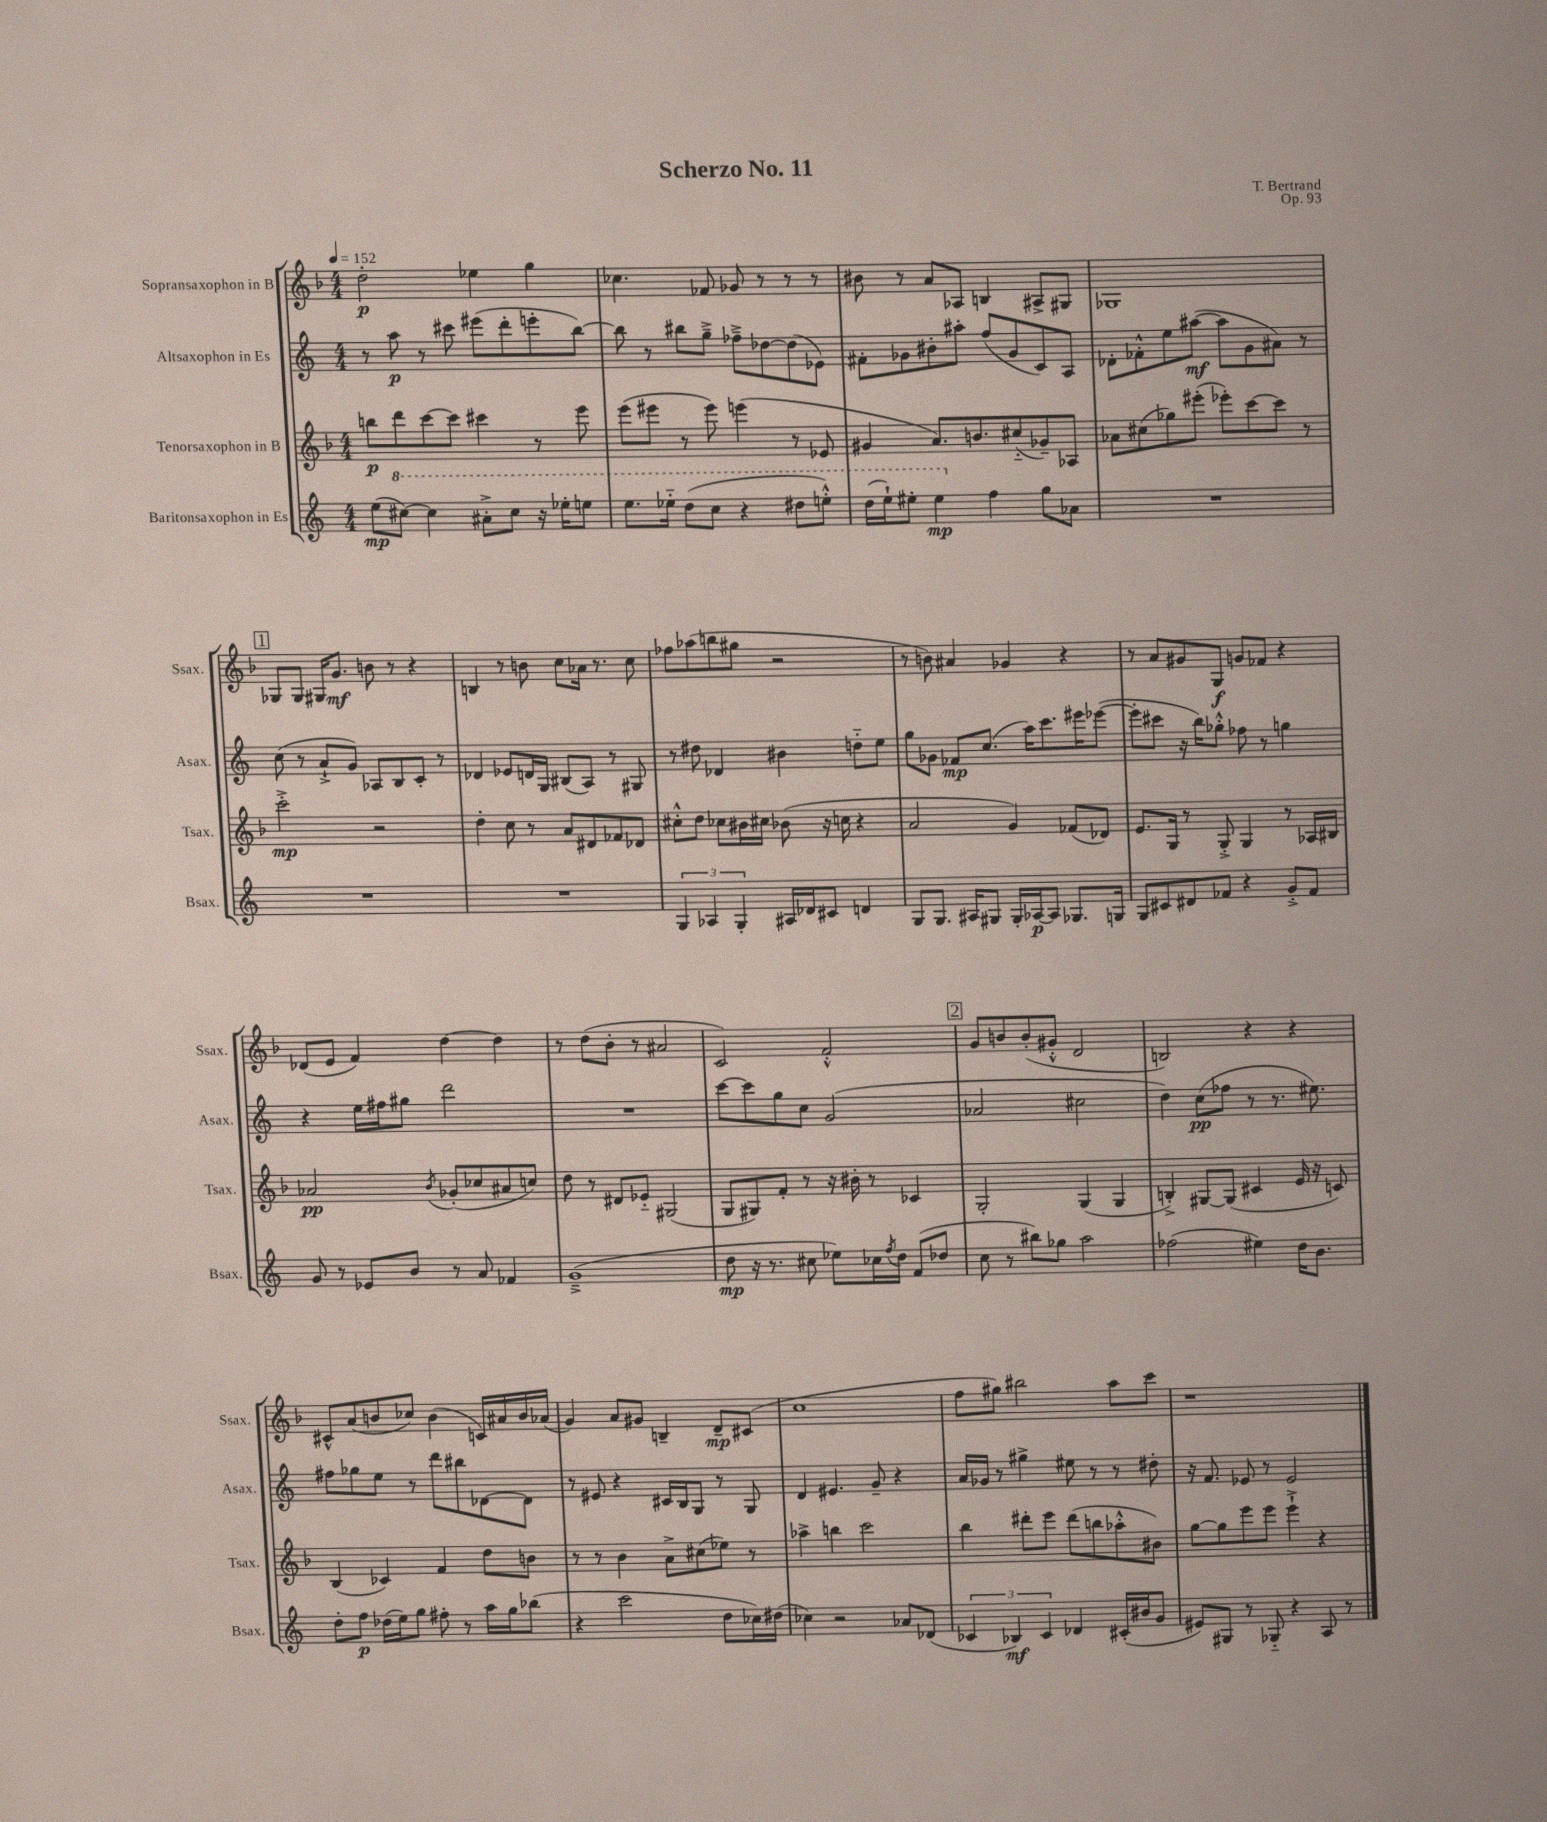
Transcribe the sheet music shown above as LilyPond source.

\header { title = "Scherzo No. 11" composer = "T. Bertrand" opus = "Op. 93" }
<<
\new StaffGroup <<
\new Staff = "s0" \with { instrumentName = "Sopransaxophon in B" shortInstrumentName = "Ssax." } {
    \clef treble \key f \major \numericTimeSignature \time 4/4 \tempo 4 = 152
    d''2-.\p ees''4 g''4 |
    ces''4. fes'8 ges'8 r8 r8 r8 |
    bis'8 r8 a'8 aes8 b4 ais8-> gis8 |
    ges1 |
    \mark \markup { \box "1" } ges8 ges8 gis16 g'8.\mf b'8 r8 r4 |
    b4 r8 b'8 c''8 aes'16 r8. c''8 |
    fes''8 aes''8( b''8 gis''8 r2 |
    r8 b'8) ais'4 ges'4 r4 |
    r8 a'8 gis'8 g8\f g'8 fes'8 r4 |
    des'8( e'8 f'4) d''4~ d''4 |
    r8 d''8( bes'8-. r8 ais'2 |
    c'2) f'2-.-^ |
    \mark \markup { \box "2" } g'8 b'8 b'8-.( gis'8-.-^ d'2 |
    b2) r4 r4 |
    cis'8-^ a'8( b'8 ces''8) b'4( c'16) ais'16 b'16 aes'16( |
    g'4) a'8 gis'8 b4-- d'8--\mp cis'8( |
    c''1 |
    f''8 gis''8) bis''2 a''8 c'''8 |
    r1 \bar "|." |
}
\new Staff = "s1" \with { instrumentName = "Altsaxophon in Es" shortInstrumentName = "Asax." } {
    \clef treble \key c \major \numericTimeSignature \time 4/4
    r8 a''8\p r8 cis'''8 eis'''8( d'''8-. e'''8-. b''8~) |
    b''8 r8 bis''8 g''8---> fes''8---> des''8~ des''8( ees'8) |
    fis'8-. ges'8 bis'8-. ais''8-. f''8( ges'8 c'8) a8 |
    des'8-. fes'8-.-^ e''8 ais''8~\mf( ais''8 g'8 ais'8) r8 |
    \mark \markup { \box "1" } c''8( r8 a'8-!-> g'8) aes8 b8 c'8-. r8 |
    des'4 ees'8 d'16 g16 bis8( a8) r8 gis8 |
    r8 dis''8 des'4 bis'4 d''8-_ e''8 |
    g''8 ges'8 fes'8\mp c''8.( a''16) c'''8. eis'''16 ees'''8~( |
    ees'''8-. cis'''8 r16 b''16) ges''8-.-^ fes''8 r8 g''4 |
    r4 e''16 fis''16 gis''8 d'''2 |
    R1 |
    c'''8~ c'''8 g''8 c''8 g'2( |
    \mark \markup { \box "2" } aes'2 cis''2 |
    d''4) c''8\pp( fes''8 r8 r8. eis''8.) |
    fis''8 ges''8 e''8 r8 d'''8 bis''8 des'8~ des'8 |
    r8 eis'8 r4 cis'16 b16 g8 r8 g8 |
    d'4 eis'4. g'8-- r4 |
    a'16 ges'16 r8 gis''4-> eis''8 r8 r8 dis''8-. |
    r16 f'8. ees'8 r8 ees'2 \bar "|." |
}
\new Staff = "s2" \with { instrumentName = "Tenorsaxophon in B" shortInstrumentName = "Tsax." } {
    \clef treble \key f \major \numericTimeSignature \time 4/4
    b''8\p d'''8 c'''8~ c'''8 cis'''4 r8 e'''8 |
    e'''8( eis'''8 r8 eis'''8) e'''4( r8 ees'8 |
    gis'4 a'8.) b'8. cis''8-_( ges'8--) aes8 |
    aes'8 cis''8( ges''8) eis'''8-.( ees'''8-.) c'''8~ c'''8 r8 |
    \mark \markup { \box "1" } c'''2-.->\mp r2 |
    d''4-. c''8 r8 a'8 dis'8 fes'8 des'8 |
    cis''8-.-^ d''8 ces''8 bis'16 cis''16 bes'8( r16 c''16 r4 |
    a'2 g'4) fes'8( des'8) |
    e'8. g16 r8 g8-.-> g4 r8 aes16 bis16 |
    aes'2\pp \acciaccatura { bes'8 } ges'8-.( ces''8 ais'8 c''8) |
    d''8 r8 dis'8 ees'8-_ gis2( |
    g8 gis8) f'8-. r8 r16 bis'16-. r8 ces'4 |
    \mark \markup { \box "2" } g2-. g4( g4 |
    b4-.->) gis8~ gis8( cis'4 e'16 r16 c'8) |
    bes4( ces'4) f'4 d''8 b'8 |
    r8 r8 bes'4 a'8-> cis''8( ees''8) r8 |
    aes''4-> b''4 c'''2 |
    bes''4 dis'''8-. e'''8 dis'''8( b''8 aes''8-.-^ bis'8) |
    g''8~ g''8 e'''8 e'''8 e'''4-!-> r4 \bar "|." |
}
\new Staff = "s3" \with { instrumentName = "Baritonsaxophon in Es" shortInstrumentName = "Bsax." } {
    \clef treble \key c \major \numericTimeSignature \time 4/4
    e''8\mp( \ottava #1 cis'''8~) cis'''4 ais''8-.-> cis'''8 r16 ees'''16-. e'''8 |
    e'''8. ees'''16-_ d'''8( c'''8 r4 dis'''8 e'''8-.-^) |
    d'''16( e'''16-!) eis'''8-. eis'''4\mp \ottava #0 f''4 g''8 aes'8 |
    R1 |
    \mark \markup { \box "1" } R1 |
    R1 |
    \tuplet 3/2 { g4 aes4 g4-. } ais16 des'16 cis'8 d'4 |
    g8 g8. ais16 gis8 gis16-. aes16~\p aes8 ges8. g16 |
    g8 cis'8 dis'8 fes'8 r4 g'8-.-> fes'8 |
    g'8 r8 ees'8 b'8 r8 a'8 fes'4 |
    g'1--->( |
    d''8\mp r16 r8. cis''8 ees''8) ces''16 \acciaccatura { f''8 } d''16 f'8( des''8 |
    \mark \markup { \box "2" } c''8 r8 bis''8) ges''8 a''2 |
    fes''2( eis''4) d''16 b'8. |
    d''8-. f''8\p des''16( e''16) g''8 fis''8-. r8 a''16 g''16 bes''8( |
    r4 c'''2 d''8 ces''16) dis''16( |
    ces''4) r2 aes'8 des'8( |
    \tuplet 3/2 { ces'4 bes4\mf) ces'4 } des'4 cis'16-.( bis'16 g'8 |
    eis'8) gis8 r8 ges8-_ r4 a8 r8 \bar "|." |
}
>>
>>
\layout { \context { \Score \remove "Bar_number_engraver" } }
